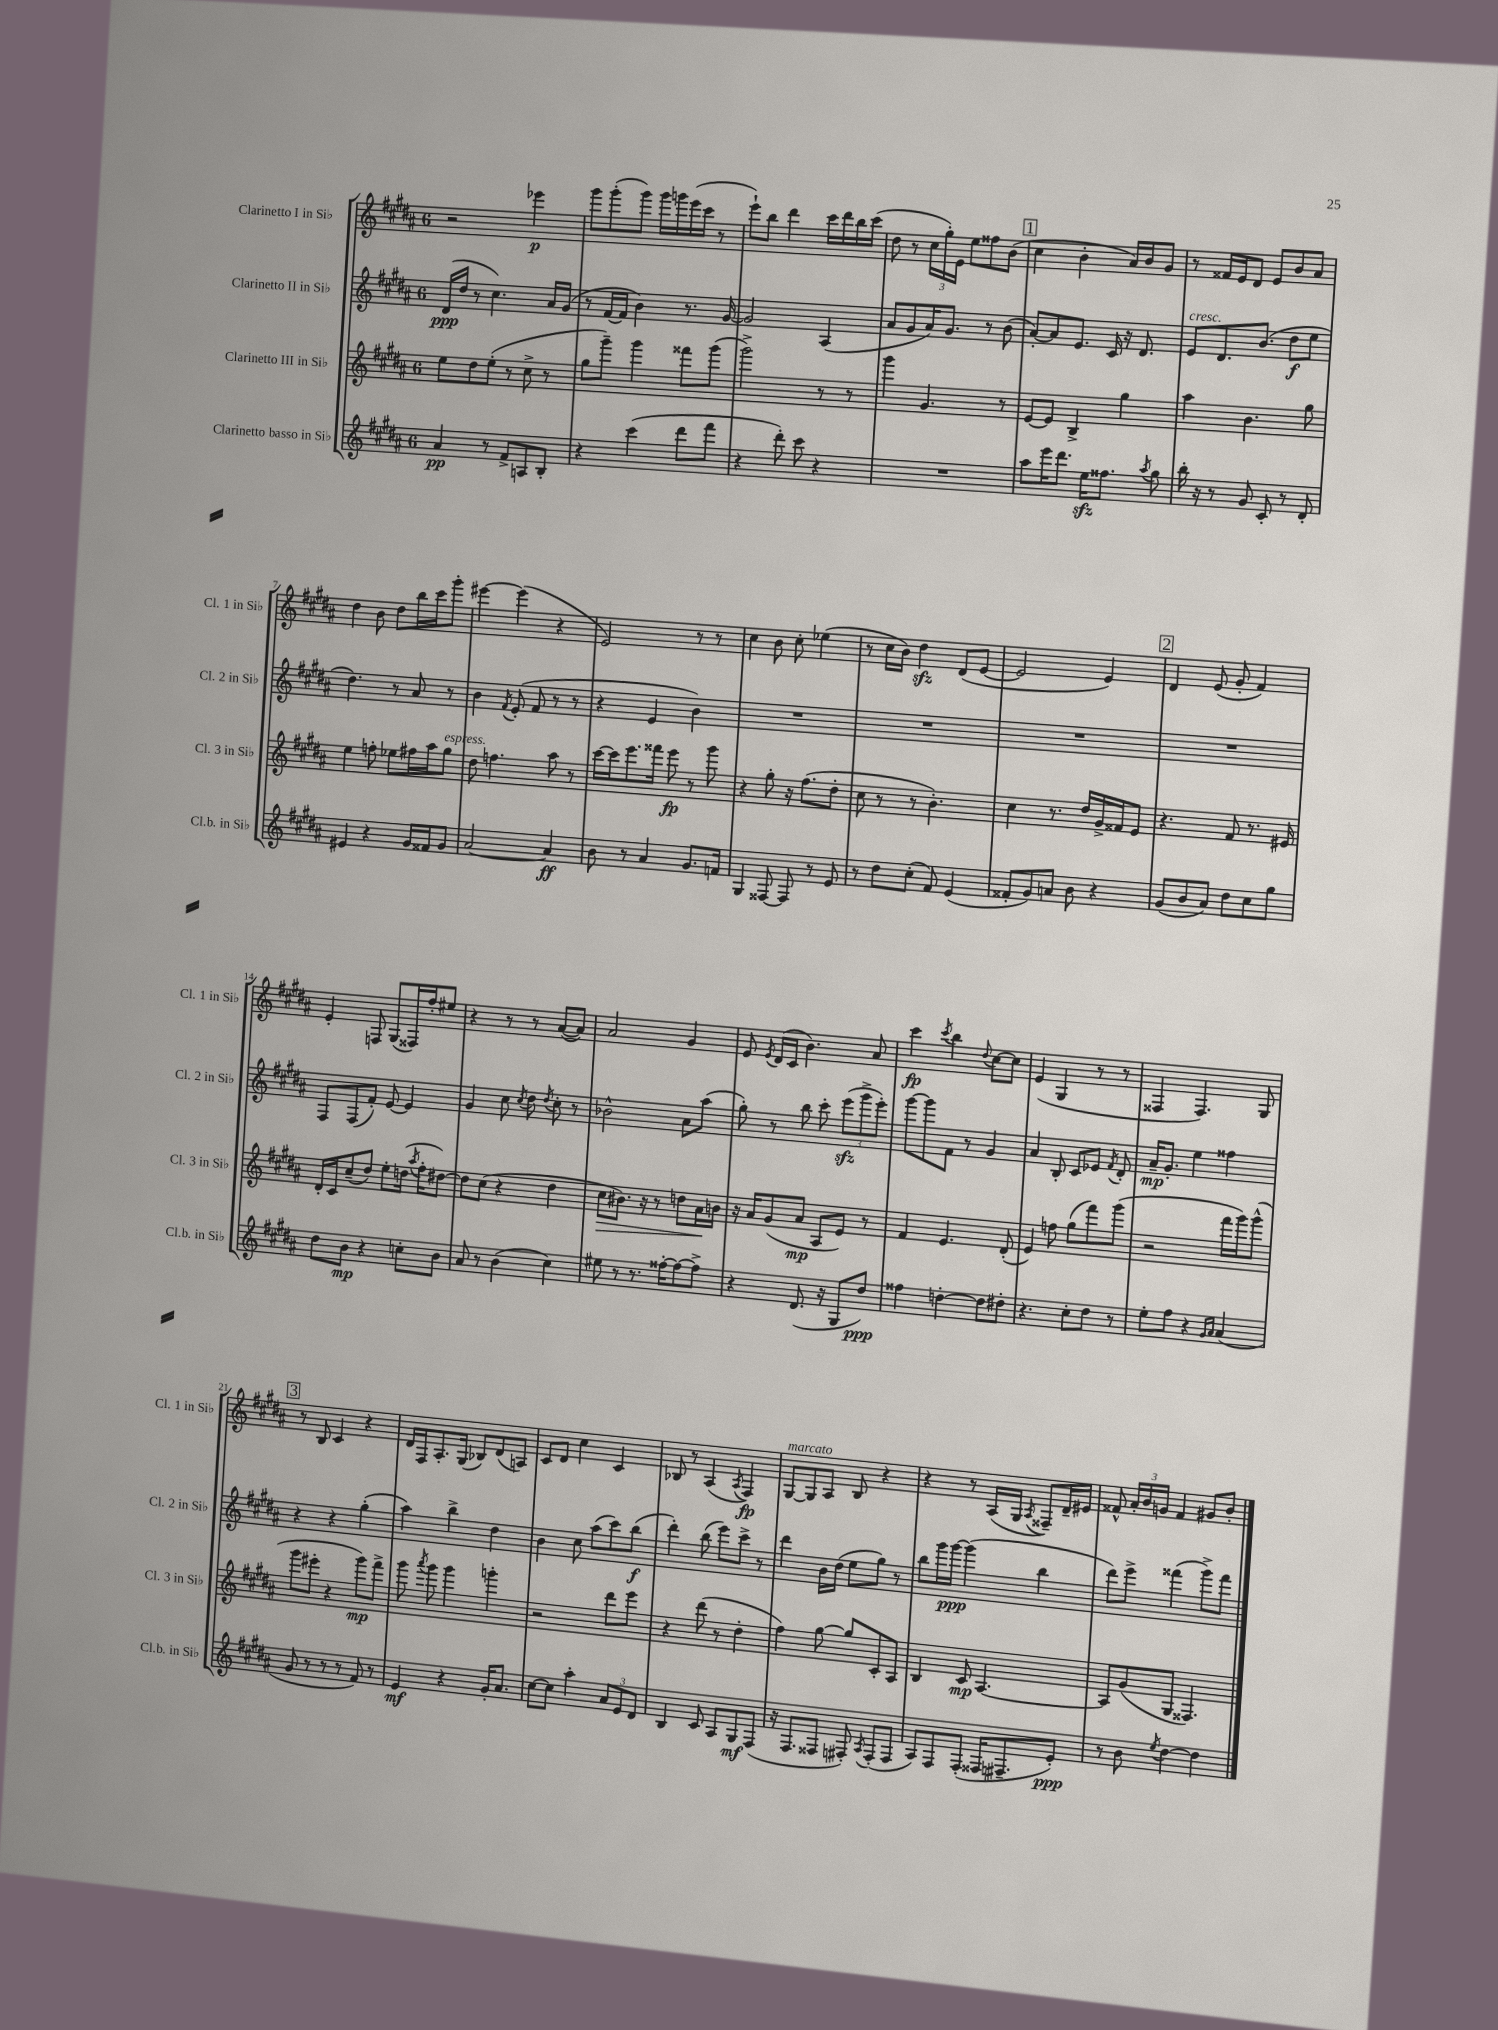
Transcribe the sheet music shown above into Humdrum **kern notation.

**kern	**dynam	**kern	**dynam	**kern	**dynam	**kern	**dynam
*part4	*part4	*part3	*part3	*part2	*part2	*part1	*part1
*staff4	*staff4	*staff3	*staff3	*staff2	*staff2	*staff1	*staff1
*I"Clarinetto basso in Si♭	*	*I"Clarinetto III in Si♭	*	*I"Clarinetto II in Si♭	*	*I"Clarinetto I in Si♭	*
*I'Cl.b. in Si♭	*	*I'Cl. 3 in Si♭	*	*I'Cl. 2 in Si♭	*	*I'Cl. 1 in Si♭	*
*clefG2	*	*clefG2	*	*clefG2	*	*clefG2	*
*k[f#c#g#d#a#]	*	*k[f#c#g#d#a#]	*	*k[f#c#g#d#a#]	*	*k[f#c#g#d#a#]	*
*M6/8	*	*M6/8	*	*M6/8	*	*M6/8	*
=1	=1	=1	=1	=1	=1	=1	=1
4a#/	pp	8ee\L	.	(16d#/LL	ppp	2r	.
.	.	.	.	16dd#/JJ	.	.	.
.	.	8dd#\	.	8r	.	.	.
8r	.	(8ee'\J	.	4.cc#\)	.	.	.
8f#^/L	.	8r	.	.	.	.	.
8An/	.	8cc#^\	.	.	.	4eee-X\	p
8B'/J	.	8r	.	16a#/LL	.	.	.
.	.	.	.	(16g#/JJ	.	.	.
=2	=2	=2	=2	=2	=2	=2	=2
4r	.	8gg#\L	.	8r	.	8ggg#\L	.
.	.	8ggg#~\J)	.	[16f#/LL	.	(8ggg#'\	.
.	.	.	.	16f#/JJ]	.	.	.
(4ccc#\	.	4ggg#\	.	4b\)	.	8ggg#\J)	.
.	.	.	.	.	.	16ggg#\LL	.
.	.	.	.	.	.	16gggn\	.
8ddd#\L	.	8fff##X\L	.	8.r	.	(16eee\	.
.	.	.	.	.	.	16ccc#\JJ	.
8fff#\J	.	(8ggg#\J	.	.	.	8r	.
.	.	.	.	[16g#/	.	.	.
=3	=3	=3	=3	=3	=3	=3	=3
4r	.	2ggg#^\)	.	2g#/]	.	8eee`\L)	.
.	.	.	.	.	.	8bb\J	.
8ddd#'\)	.	.	.	.	.	4ddd#\	.
8ccc#\	.	.	.	.	.	.	.
4r	.	8r	.	(4A#/	.	16ccc#\LL	.
.	.	.	.	.	.	16ddd#\	.
.	.	8r	.	.	.	16bb\	.
.	.	.	.	.	.	(16ccc#\JJ	.
=4	=4	=4	=4	=4	=4	=4	=4
2.r	.	4ggg#\	.	8a#/L	.	8dd#\	.
.	.	.	.	8g#/	.	8r	.
.	.	4.g#/	.	16a#/K)	.	24cc#\LL	.
.	.	.	.	.	.	24gg#'\)	.
.	.	.	.	8.g#/J	.	.	.
.	.	.	.	.	.	24e\JJ	.
.	.	.	.	.	.	8ee\L	.
.	.	.	.	8r	.	8ff##X\	.
.	.	8r	.	(8b\	.	(8b\J	.
!!LO:REH:place=s1:t=1
=5	=5	=5	=5	=5	=5	=5	=5
8aa#\L	.	[8e/L	.	[8a#'/L)	.	4cc#\	.
16eee\K	.	8e/J]	.	8a#/]	.	.	.
8.ddd#\J	.	.	.	.	.	.	.
.	.	4B^/	.	8.e/J	.	4b'\	.
16eezz\KL	.	.	.	.	.	.	.
8.ff##X\J	.	.	.	16c#/	.	.	.
.	.	4gg#\	.	16r	.	16a#/LL)	.
.	.	.	.	8.d#/	.	16b/J	.
8qaa#/	.	.	.	.	.	.	.
8gg#\	.	.	.	.	.	8g#/J	.
=6	=6	=6	=6	=6	=6	=6	=6
!	!	!	!	!LO:TX:a:i:t=cresc.	!	!	!
16bb'\	.	4aa#\	.	8e/L	.	8r	.
16r	.	.	.	.	.	.	.
8r	.	.	.	8.d#/	.	16f##X/LL	.
.	.	.	.	.	.	16e/J	.
8g#/	.	4.b\	.	.	.	8d#/J	.
.	.	.	.	(8.b/J	.	.	.
8c#'/	.	.	.	.	.	8e/L	.
8r	.	.	.	8dd#\L	f	8b/	.
8d#'/	.	8gg#\	.	8ee\J	.	8a#/J	.
!!LO:LB:g=z
=7	=7	=7	=7	=7	=7	=7	=7
4e#X/	.	4ee\	.	4.dd#\)	.	4dd#\	.
4r	.	8ffn'\	.	.	.	8b\	.
.	.	8ee-X\L	.	8r	.	8dd#\L	.
16g#/LL	.	16ff#X\L	.	8a#/	.	16bb\L	.
16f##X/J	.	16aa#\J	.	.	.	16ccc#\J	.
!	!	!LO:TX:a:i:t=espress.	!	!	!	!	!
8g#/J	.	8gg#\J	.	8r	.	8ggg#'\J	.
=8	=8	=8	=8	=8	=8	=8	=8
[2a#/	.	8dd#\	.	4b\	.	[4eee#X\	.
.	.	4.ffn\	.	.	.	.	.
.	.	.	.	8qf#/	.	.	.
.	.	.	.	(8e'/	.	(4eee#\]	.
.	.	.	.	8f#/	.	.	.
4a#/]	ff	8aa#\	.	8r	.	4r	.
.	.	8r	.	8r	.	.	.
=9	=9	=9	=9	=9	=9	=9	=9
8b\	.	[16ccc#\LL	.	4r	.	2e/)	.
.	.	16ccc#\J]	.	.	.	.	.
8r	.	8.eee\	.	.	.	.	.
4a#/	.	.	.	4e/	.	.	.
.	.	16fff##X\Jk	.	.	.	.	.
.	.	8eee\	fp	.	.	.	.
8.g#/L	.	8r	.	4b\)	.	8r	.
.	.	8ggg#\	.	.	.	8r	.
16fn/Jk	.	.	.	.	.	.	.
=10	=10	=10	=10	=10	=10	=10	=10
4G#/	.	4r	.	2.r	.	4cc#\	.
[8F##X/	.	8gg#'\	.	.	.	8b\	.
8F##/]	.	16r	.	.	.	8cc#'\	.
.	.	(8.ff#\L	.	.	.	.	.
8r	.	.	.	.	.	(4ee-X\	.
8e/	.	8dd#'\J	.	.	.	.	.
=11	=11	=11	=11	=11	=11	=11	=11
8r	.	8cc#\	.	2.r	.	8r	.
8dd#\L	.	8r	.	.	.	16cc#\LL	.
.	.	.	.	.	.	16b\JJ)	.
(8cc#'\J	.	8r	.	.	.	4dd#zz\	.
8f#/)	.	4.b'\)	.	.	.	.	.
(4e/	.	.	.	.	.	(8d#/L	.
.	.	.	.	.	.	[8e/J	.
=12	=12	=12	=12	=12	=12	=12	=12
8f##X'/L	.	4cc#\	.	2.r	.	2e/]	.
8g#/)	.	.	.	.	.	.	.
8an/J	.	8.r	.	.	.	.	.
8b\	.	.	.	.	.	.	.
.	.	16dd#/LL	.	.	.	.	.
4r	.	16g#^/	.	.	.	4e/)	.
.	.	16f##X/J	.	.	.	.	.
.	.	8e/J	.	.	.	.	.
!!LO:REH:place=s1:t=2
=13	=13	=13	=13	=13	=13	=13	=13
(8g#/L	.	4.r	.	2.r	.	4d#/	.
8b/	.	.	.	.	.	.	.
8a#/J)	.	.	.	.	.	(8e/	.
8dd#\L	.	8f#/	.	.	.	8g#'/	.
8cc#\	.	8.r	.	.	.	4f#/)	.
8gg#\J	.	.	.	.	.	.	.
.	.	16e#X/	.	.	.	.	.
!!LO:LB:g=z
=14	=14	=14	=14	=14	=14	=14	=14
8dd#\L	.	16d#'/LL	.	8F#/L	.	4e'/	.
.	.	16c#/J	.	.	.	.	.
8b\J	mp	(8cc#~/	.	(8F#/	.	.	.
4r	.	8dd#/J)	.	8f#'/J)	.	8Fn/	.
.	.	8ee'\L	.	[8e/	.	(8G#/L	.
8ccn'\L	.	(16ddn\Jk	.	4e/]	.	16F##X/L)	.
.	.	8qaa#/	.	.	.	.	.
.	.	16ff#'\KL	.	.	.	16ff#'/J	.
8b\J	.	[8dd#X\J)	.	.	.	8ee#X/J	.
=15	=15	=15	=15	=15	=15	=15	=15
8a#/	.	8dd#\L]	.	4g#/	.	4r	.
8r	.	(8cc#\J	.	.	.	.	.
(4b\	.	4r	.	8cc#\	.	8r	.
.	.	.	.	8qcc#/	.	.	.
.	.	.	.	8dd#\	.	8r	.
.	.	.	.	8qdd#/	.	.	.
4cc#\)	.	4dd#\	.	8cc#'\	.	([8a#/L	.
.	.	.	.	8r	.	8a#/J])	.
=16	=16	=16	=16	=16	=16	=16	=16
!	!	!	!LO:HP:b	!	!	!	!
8ee#X\	.	8cc#\L	>	2b-X^^\	.	2a#/	.
8r	.	8.b#X\J)	.	.	.	.	.
8.r	.	.	.	.	.	.	.
.	.	16r	.	.	.	.	.
.	.	8r	.	.	.	.	.
[16ff##X'\KL	.	.	.	.	.	.	.
8ff##\_	.	8ddn\L	.	8a#\L	.	4g#/	.
8ff##^\J]	.	16a#\L	.	(8aa#\J	.	.	.
.	.	16bn\JJ	]	.	.	.	.
=17	=17	=17	=17	=17	=17	=17	=17
4r	.	16r	.	8gg#'\)	.	8e/	.
.	.	16a#/KL	.	.	.	.	.
.	.	.	.	.	.	8qe/	.
.	.	(8g#/	.	8r	.	(16d#/LL	.
.	.	.	.	.	.	16c#/JJ	.
(8.d#/	.	8a#/J	mp	8bb\	.	4.b\)	.
.	.	8A#/L	.	8ccc#'\	.	.	.
16r	.	.	.	.	.	.	.
8G#/L	.	8e/J)	.	(12eeezz\L	.	.	.
.	.	.	.	12ggg#^\	.	.	.
8dd#/J)	ppp	8r	.	.	.	8a#/	.
.	.	.	.	12eee'\J)	.	.	.
=18	=18	=18	=18	=18	=18	=18	=18
4ff##X\	.	4f#/	.	[8ggg#\L	.	4ccc#\	fp
.	.	.	.	8ggg#\]	.	.	.
.	.	.	.	.	.	8qccc#/	.
[4ddn'\	.	4.e/	.	8f#\J	.	4bb\	.
.	.	.	.	8r	.	.	.
.	.	.	.	.	.	8qqdd#/	.
8dd\L]	.	.	.	4g#/	.	[8cc#\L	.
8dd#X'\J	.	(8d#'/	.	.	.	8cc#\J]	.
=19	=19	=19	=19	=19	=19	=19	=19
4.r	.	4e/)	.	4a#/	.	(4e/	.
.	.	8ffn\	.	8B'/	.	4G#/	.
8cc#'\L	.	(8gg#\L	.	8c#/L	.	.	.
8dd#\J	.	8fff#\)	.	8e-X/J	.	8r	.
.	.	.	.	8qf#/	.	.	.
8r	.	(8ggg#\J	.	8d#'/	.	8r	.
=20	=20	=20	=20	=20	=20	=20	=20
8ee'\L	.	2r	.	16a#~/KL	mp	4F##X/	.
.	.	.	.	8.g#'/J	.	.	.
8ff#\J	.	.	.	.	.	.	.
4r	.	.	.	4ee\	.	4.F##/)	.
16qqg#/LL	.	.	.	.	.	.	.
16qqa#/JJ	.	.	.	.	.	.	.
(4a#/	.	16fff#\LL	.	4ff##X\	.	.	.
.	.	16ggg#\J)	.	.	.	.	.
.	.	(8ggg#^^\J	.	.	.	8G#/	.
!!LO:LB:g=z
!!LO:REH:place=s1:t=3
=21	=21	=21	=21	=21	=21	=21	=21
8g#/	.	8ggg#\L	.	4r	.	8r	.
8r	.	8eee#X'\J	.	.	.	8B/	.
8r	.	4r	.	4r	.	4c#/	.
8r	.	.	.	.	.	.	.
8f#/)	.	8ggg#\L)	mp	(4gg#'\	.	4r	.
8r	.	8fff#^\J	.	.	.	.	.
=22	=22	=22	=22	=22	=22	=22	=22
4e/	mf	8ggg#\	.	4aa#\)	.	16d#/LL	.
.	.	.	.	.	.	16F#/J	.
.	.	8qaaa#/	.	.	.	.	.
.	.	8ggg#\	.	.	.	8.A#'/	.
4r	.	4ggg#\	.	4bb^\	.	.	.
.	.	.	.	.	.	(16G#/Jk	.
.	.	.	.	.	.	8B-X/L)	.
16g#'/KL	.	4gggn'\	.	4dd#\	.	(8d#/	.
8.a#/J	.	.	.	.	.	.	.
.	.	.	.	.	.	8An/J)	.
=23	=23	=23	=23	=23	=23	=23	=23
[8cc#\L	.	2r	.	4b\	.	8c#/L	.
8cc#\J]	.	.	.	.	.	8d#/J	.
4aa#'\	.	.	.	8cc#\	.	4cc#\	.
.	.	.	.	(8aa#\L	.	.	.
12a#/L	.	8ddd#\L	.	8ccc#\)	.	4c#/	.
12e/	.	.	.	.	.	.	.
.	.	8eee\J	.	(8bb\J	f	.	.
12d#/J	.	.	.	.	.	.	.
=24	=24	=24	=24	=24	=24	=24	=24
4B/	.	4r	.	4ddd#'\)	.	8B-X/	.
.	.	.	.	.	.	8r	.
8c#/	.	(8ddd#\	.	(8bb\	.	(4A#/	.
8A#/L	.	8r	.	8eee\L)	.	.	.
.	.	.	.	.	.	8qA#/	.
8G#/	mf	4dd#'\	.	8ccc#^\J	.	4F#/)	fp
(8F#/J	.	.	.	8r	.	.	.
=25	=25	=25	=25	=25	=25	=25	=25
!	!	!	!	!	!	!LO:TX:a:i:t=marcato	!
16r	.	4ff#\)	.	4ddd#\	.	[8G#/L	.
8.F#/L	.	.	.	.	.	.	.
.	.	.	.	.	.	8G#/]	.
8F##X/J	.	[8gg#\	.	16b\LL	.	8A#/J	.
.	.	.	.	(16dd#\JJ	.	.	.
8F#X'/)	.	8gg#/L]	.	8ee\L	.	8B/	.
8qA#/	.	.	.	.	.	.	.
(8F#'/L	.	8c#'/	.	8gg#\J)	.	4r	.
8F#/J	.	8A#/J	.	8r	.	.	.
=26	=26	=26	=26	=26	=26	=26	=26
8A#/L)	.	4B/	.	8bb\L	.	4r	.
8F#/	.	.	.	16ggg#\L	.	.	.
.	.	.	.	[16ggg#\JJ	ppp	.	.
(8F#'/J	.	8c#/	mp	(4ggg#\]	.	8r	.
16F##X/KL	.	[4.A#/	.	.	.	(16A#/LL	.
8.F#X~/	.	.	.	.	.	16G#/JJ	.
.	.	.	.	.	.	8qA#/	.
.	.	.	.	4bb\	.	8F##X~/L)	.
8e'/J)	ppp	.	.	.	.	16d#~/L	.
.	.	.	.	.	.	16e#X/JJ	.
=27	=27	=27	=27	=27	=27	=27	=27
8r	.	8A#/L]	.	8ddd#\L)	.	8f##X^^/	.
8b\	.	(8g#/	.	8eee^\J	.	24a#'/LL	.
.	.	.	.	.	.	24b/	.
.	.	.	.	.	.	24gn/JJ	.
8qee/	.	.	.	.	.	.	.
[4dd#\	.	8G#/J	.	(4fff##X\	.	4f##/	.
.	.	4.F##X/)	.	.	.	.	.
4dd#\]	.	.	.	8ggg#^\L)	.	8g#X/L	.
.	.	.	.	8fff##\J	.	8b'/J	.
==	==	==	==	==	==	==	==
*-	*-	*-	*-	*-	*-	*-	*-
